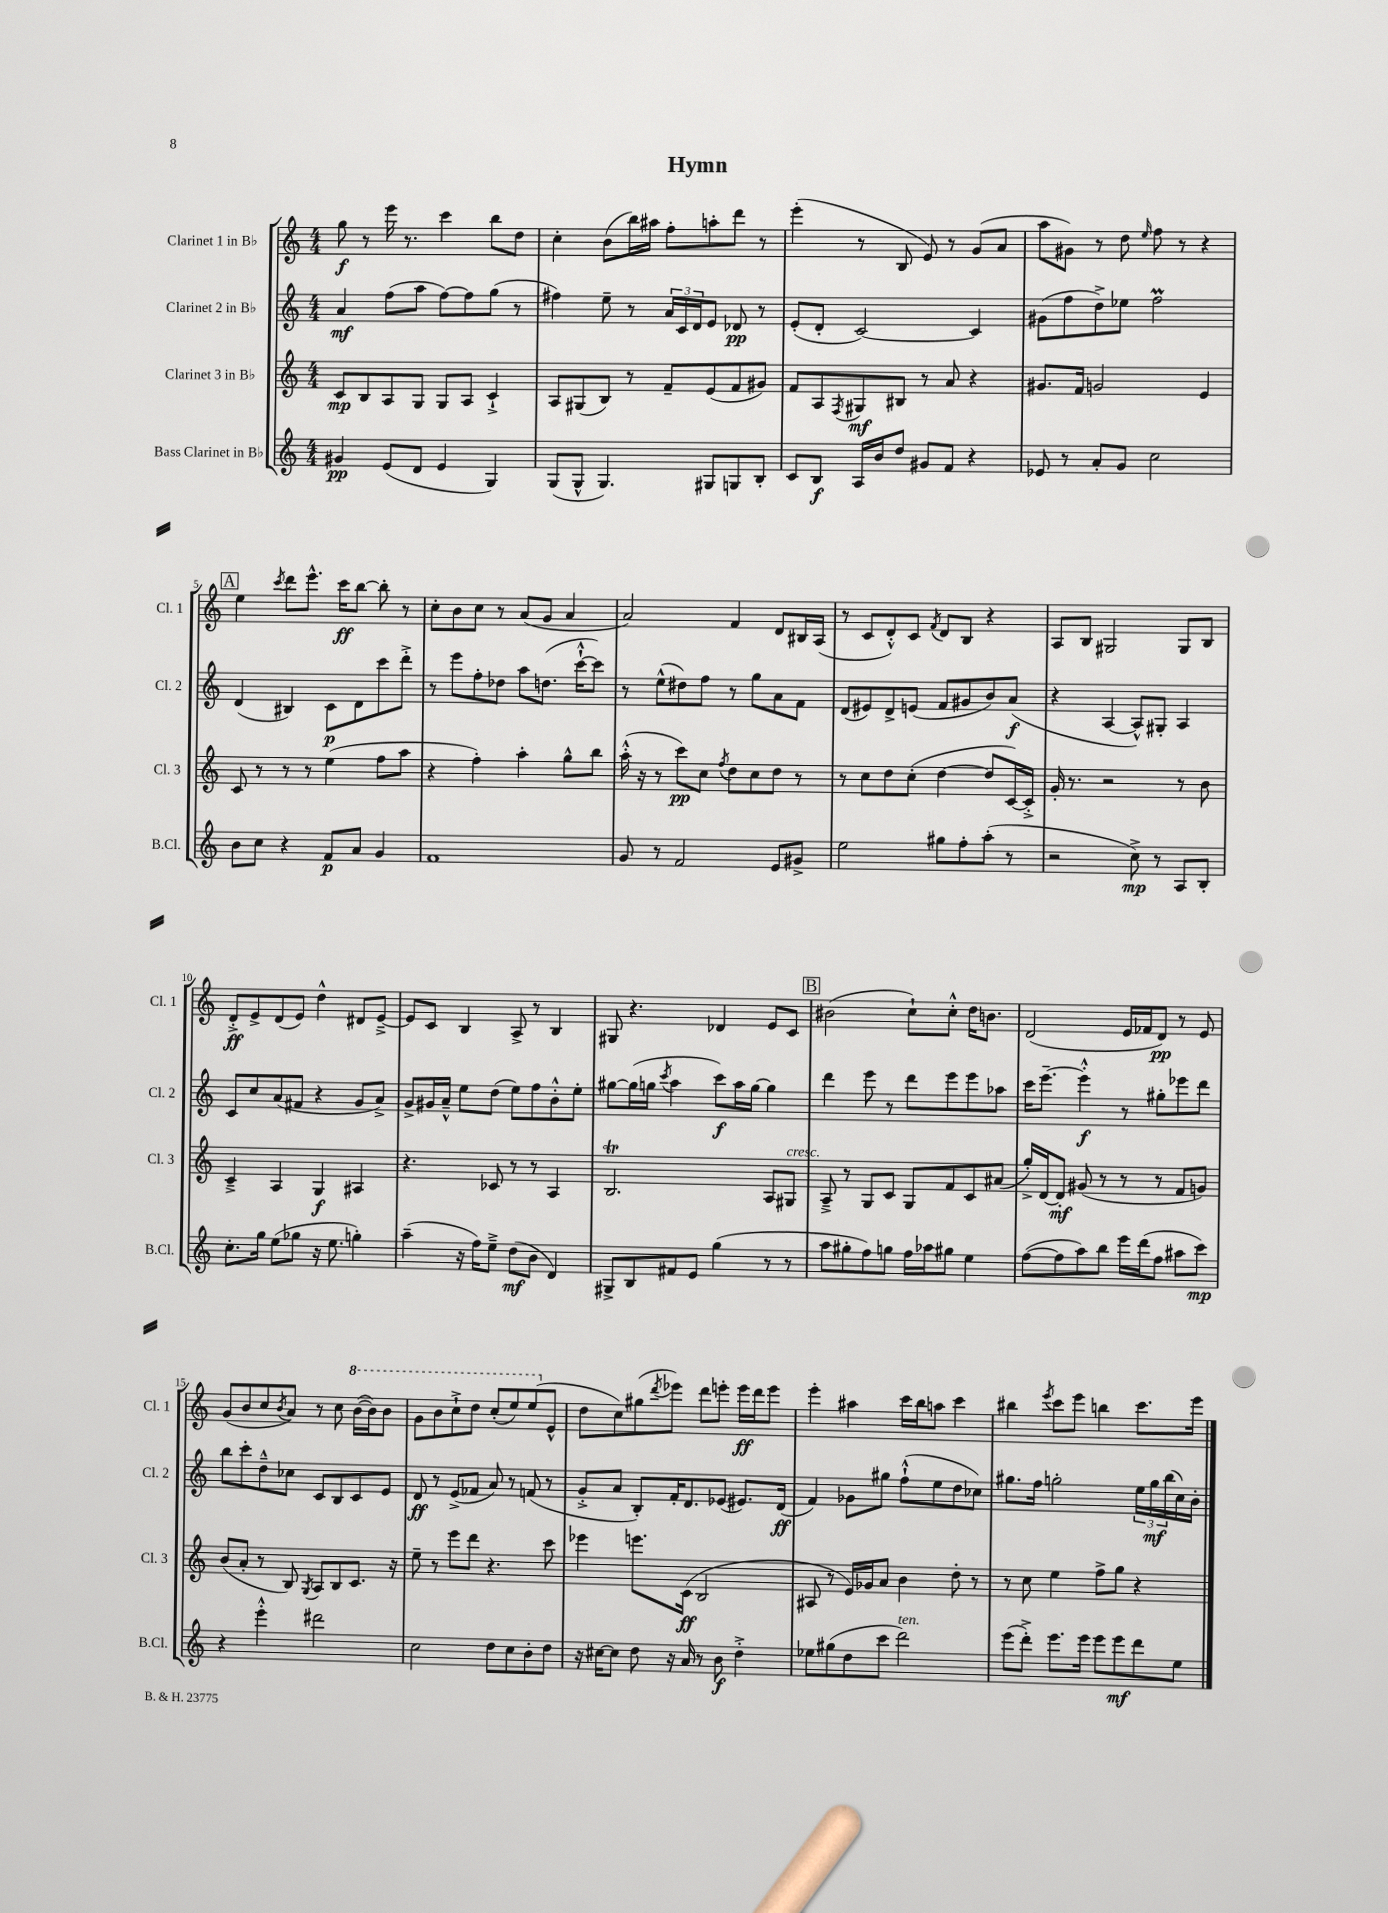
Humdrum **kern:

**kern	**dynam	**kern	**dynam	**kern	**dynam	**kern	**dynam
*part4	*part4	*part3	*part3	*part2	*part2	*part1	*part1
*staff4	*staff4	*staff3	*staff3	*staff2	*staff2	*staff1	*staff1
*I"Bass Clarinet in B♭	*	*I"Clarinet 3 in B♭	*	*I"Clarinet 2 in B♭	*	*I"Clarinet 1 in B♭	*
*I'B.Cl.	*	*I'Cl. 3	*	*I'Cl. 2	*	*I'Cl. 1	*
*clefG2	*	*clefG2	*	*clefG2	*	*clefG2	*
*k[]	*	*k[]	*	*k[]	*	*k[]	*
*M4/4	*	*M4/4	*	*M4/4	*	*M4/4	*
=1	=1	=1	=1	=1	=1	=1	=1
4g#X/	pp	8c/L	mp	4a/	mf	8gg\	f
.	.	8B/	.	.	.	8r	.
(8e/L	.	8A/	.	(8ff\L	.	16eee\	.
.	.	.	.	.	.	8.r	.
8d/J	.	8G/J	.	8aa\J	.	.	.
4e/	.	8G/L	.	[8ff\L)	.	4ccc\	.
.	.	8A/J	.	8ff\]	.	.	.
4G/)	.	4c`^/	.	(8gg\J	.	8bb\L	.
.	.	.	.	8r	.	8dd\J	.
=2	=2	=2	=2	=2	=2	=2	=2
(8G/L	.	8A/L	.	4ff#X\)	.	4cc'\	.
8G^^/J	.	(8G#X/	.	.	.	.	.
4.G/)	.	8B/J)	.	8ee~\	.	(8b\L	.
.	.	8r	.	8r	.	16bb\L)	.
.	.	.	.	.	.	16aa#X\JJ	.
.	.	8f~/L	.	24a/LL	.	8ff'\L	.
.	.	.	.	24c/	.	.	.
.	.	.	.	24d/J	.	.	.
8G#X/L	.	(8e/	.	8e/J	.	8aan'\	.
8Gn/	.	8f/	.	8d-X/	pp	8ddd\J	.
8B'/J	.	8g#X/J)	.	8r	.	8r	.
=3	=3	=3	=3	=3	=3	=3	=3
8c/L	.	8f/L	.	(8e'/L	.	(4eee'\	.
8B/J	f	8A/	.	8d'/J	.	.	.
.	.	8qF/	.	.	.	.	.
16A/LL	.	8G#X/	mf	[2c/)	.	8r	.
16b/J	.	.	.	.	.	.	.
8dd/J	.	8B#X/J	.	.	.	8B/	.
8g#X/L	.	8r	.	.	.	8e/)	.
8f/J	.	8a/	.	.	.	8r	.
4r	.	4r	.	4c/]	.	(8g/L	.
.	.	.	.	.	.	8a/J	.
=4	=4	=4	=4	=4	=4	=4	=4
8e-X/	.	8.g#X/L	.	(8g#X\L	.	8aa\L	.
8r	.	.	.	8ff\	.	8g#X\J)	.
.	.	16f/Jk	.	.	.	.	.
8a'/L	.	2gn/	.	8dd^\)	.	8r	.
8g/J	.	.	.	8ee-X\J	.	8dd\	.
.	.	.	.	.	.	16qqee/	.
2cc\	.	.	.	2ffM\	.	8ff\	.
.	.	.	.	.	.	8r	.
.	.	4e/	.	.	.	4r	.
!!LO:LB:g=z
!!LO:REH:place=s1:t=A
=5	=5	=5	=5	=5	=5	=5	=5
8b\L	.	8c/	.	(4d/	.	4ee\	.
8cc\J	.	8r	.	.	.	.	.
.	.	.	.	.	.	8qccc/	.
4r	.	8r	.	4B#X/)	.	8ddd\L	.
.	.	8r	.	.	.	8.eee^^\J	.
8f/L	p	(4ee\	.	8c\L	p	.	.
.	.	.	.	.	.	16ccc\KL	ff
8a/J	.	.	.	8d\	.	[8bb\J	.
4g/	.	8ff\L	.	8ccc\	.	8bb'\]	.
.	.	8aa\J	.	8ddd'^\J	.	8r	.
=6	=6	=6	=6	=6	=6	=6	=6
1f	.	4r	.	8r	.	8cc'\L	.
.	.	.	.	8eee\L	.	8b\	.
.	.	4ff'\)	.	8ff'\	.	8cc\J	.
.	.	.	.	8dd-X\J	.	8r	.
.	.	4aa'\	.	8aa\L	.	(8a/L	.
.	.	.	.	(8.ddn\J	.	8g/J	.
.	.	8gg^^\L	.	.	.	4a/	.
.	.	.	.	[16ccc`^^\KL	.	.	.
.	.	8bb\J	.	8ccc\J])	.	.	.
=7	=7	=7	=7	=7	=7	=7	=7
8g/	.	(16aa'^^\	.	8r	.	2a/)	.
.	.	16r	.	.	.	.	.
8r	.	8r	.	(8ee^^\L	.	.	.
2f/	.	8ccc\L)	pp	8dd#X\)	.	.	.
.	.	8cc\J	.	8ff\J	.	.	.
.	.	8qff/	.	.	.	.	.
.	.	8dd\L	.	8r	.	4f/	.
.	.	8cc\	.	8gg\L	.	.	.
8e/L	.	8dd\J	.	8a\	.	8d/L	.
8g#X^/J	.	8r	.	8f\J	.	16B#X/L	.
.	.	.	.	.	.	(16A/JJ	.
=8	=8	=8	=8	=8	=8	=8	=8
2ee\	.	8r	.	(8d/L	.	8r	.
.	.	8cc\L	.	8e#X/)	.	8c/L	.
.	.	8dd\	.	8d^/	.	8d'^^/)	.
.	.	(8cc'\J	.	(8en/J	.	8c/J	.
.	.	.	.	.	.	8qf/	.
8gg#X\L	.	[4dd\	.	8f/L	.	8d/L	.
8ff'\	.	.	.	8g#X/	.	8B/J	.
(8aa'\J	.	8dd/L]	.	8b/)	.	4r	.
8r	.	[16c/L)	.	(8a/J	f	.	.
.	.	16c'^/JJ]	.	.	.	.	.
=9	=9	=9	=9	=9	=9	=9	=9
2r	.	16g'/	.	4r	.	8A/L	.
.	.	8.r	.	.	.	.	.
.	.	.	.	.	.	8B/J	.
.	.	2r	.	[4A/	.	2G#X/	.
8cc^\)	mp	.	.	8A^^/L])	.	.	.
8r	.	.	.	8G#X'/J	.	.	.
8A/L	.	8r	.	4A/	.	8G#/L	.
8B'/J	.	8b\	.	.	.	8B/J	.
!!LO:LB:g=z
=10	=10	=10	=10	=10	=10	=10	=10
8.cc'\L	.	4c~^/	.	8c/L	.	8d'^/L	ff
.	.	.	.	8cc/	.	8e^/	.
16gg\Jk	.	.	.	.	.	.	.
(8ee\L	.	4A/	.	(8a/	.	(8d/	.
8gg-X\J	.	.	.	8f#X/J	.	8e/J)	.
16r	.	4G/	f	4r	.	4dd^^\	.
8.ee\	.	.	.	.	.	.	.
4ggn'\)	.	4A#X/	.	8g/L	.	8d#X/L	.
.	.	.	.	8a^/J)	.	[8e~^/J	.
=11	=11	=11	=11	=11	=11	=11	=11
(4aa~\	.	4.r	.	8g^/L	.	8e/L]	.
.	.	.	.	16g#X/L	.	8c/J	.
.	.	.	.	16a~^^/JJ	.	.	.
16r	.	.	.	8ee\L	.	4B/	.
16ff\KL)	.	.	.	.	.	.	.
8ee~^\J	.	8c-X/	.	(8dd\J	.	.	.
(8dd\L	mf	8r	.	8ee\L)	.	8A^/	.
8b\J	.	8r	.	8ff\	.	8r	.
4d/)	.	4A/	.	8b'^^\	.	4B/	.
.	.	.	.	8ee'\J	.	.	.
=12	=12	=12	=12	=12	=12	=12	=12
8G#X^/L	.	2.Bt/	.	[8gg#X\L	.	8G#X/	.
8B/	.	.	.	(16gg#\L]	.	4.r	.
.	.	.	.	16ggn\JJ	.	.	.
.	.	.	.	8qccc/	.	.	.
8f#X/	.	.	.	4aa\	.	.	.
8e/J	.	.	.	.	.	.	.
(4gg\	.	.	.	8ccc\L)	f	4d-X/	.
.	.	.	.	16aa\L	.	.	.
.	.	.	.	[16gg\JJ	.	.	.
8r	.	8A/L	.	4gg\]	.	8e/L	.
!	!	!LO:TX:a:i:t=cresc.	!	!	!	!	!
8r	.	8G#X/J	.	.	.	8c/J	.
!!LO:REH:place=s1:t=B
=13	=13	=13	=13	=13	=13	=13	=13
8aa\L	.	8A~^/	.	4ddd\	.	(2b#X\	.
8gg#X'\	.	8r	.	.	.	.	.
8ff\)	.	8G/L	.	8eee\	.	.	.
8ggn\J	.	8c/J	.	8r	.	.	.
16ff\LL	.	8G/L	.	8ddd\L	.	8cc`\L)	.
16aa-X\J	.	.	.	.	.	.	.
8gg#X\J	.	8f/	.	8eee\	.	8cc'^^\J	.
4ee\	.	8c/	.	8eee\	.	16dd\KL	.
.	.	.	.	.	.	8.bn\J	.
.	.	(8a#X/J	.	8aa-X\J	.	.	.
=14	=14	=14	=14	=14	=14	=14	=14
([8ff\L	.	16gg'^/LL)	.	16ccc\KL	.	(2d/	.
.	.	[16d/J	.	[8.eee~\J	.	.	.
8ff\]	.	8d'/J]	mf	.	.	.	.
8aa\)	.	(8g#X/	.	4eee'^^\]	f	.	.
8bb\J	.	8r	.	.	.	.	.
16eee\LL	.	8r	.	8r	.	16e/LL	.
(16ddd\J	.	.	.	.	.	16f-X/J	.
8ff\J	.	8r	.	8gg#X'\L	.	8d/J)	pp
8aa#X\L	.	8f/L	.	8eee-X\	.	8r	.
8ccc\J)	mp	8gn/J)	.	8ddd\J	.	8e/	.
!!LO:LB:g=z
=15	=15	=15	=15	=15	=15	=15	=15
4r	.	(8b/L	.	8bb\L	.	(8g/L	.
.	.	8a'/J	.	8ccc'\	.	8b/	.
4eee'^^\	.	8r	.	8dd~^^\	.	8cc/	.
.	.	.	.	.	.	8qb/	.
.	.	8B/)	.	8cc-X\J	.	8a/J)	.
.	.	8qG/	.	.	.	.	.
2ddd#X\	.	8A/L	.	8c/L	.	8r	.
.	.	8B/	.	8B/	.	8cc\	.
*	*	*	*	*	*	*8va	*
.	.	8.c/J	.	8c/	.	([16bb\LL	.
.	.	.	.	.	.	16bb\J])	.
.	.	.	.	8e/J	.	8bb\J	.
.	.	16r	.	.	.	.	.
=16	=16	=16	=16	=16	=16	=16	=16
2cc\	.	8ee~\	.	8d/	ff	8gg\L	.
.	.	8r	.	8r	.	8bb\	.
.	.	8eee\L	.	(8e^/L	.	8ccc`^\	.
.	.	8ddd\J	.	8f-X/J	.	8ddd\J	.
8dd\L	.	4.r	.	8a/)	.	(8ccc'/L	.
8cc\	.	.	.	8r	.	8eee/)	.
8b'\	.	.	.	(8fn/	.	(8eee/	.
*	*	*	*	*	*	*X8va	*
8dd\J	.	8ccc\	.	8r	.	8e^^/J	.
=17	=17	=17	=17	=17	=17	=17	=17
16r	.	4eee-X\	.	8g'^/L	.	8dd\L	.
[16cc#X\KL	.	.	.	.	.	.	.
8cc#\J]	.	.	.	8a/J	.	8cc\)	.
8dd\	.	8.eeen\L	.	8B'/L)	.	(8gg#X\	.
.	.	.	.	.	.	8qddd/	.
16r	.	.	.	16f'/K	.	8eee-X\J)	.
16a/	.	(16c\Jk	ff	8.d/	.	.	.
8r	.	2B/	.	.	.	8ddd\L	.
8b\	f	.	.	(8e-X/J	.	8eeen'\J	.
4dd'^\	.	.	.	8.e#X/L)	.	16eee\LL	ff
.	.	.	.	.	.	16ddd\J	.
.	.	.	.	.	.	8eee\J	.
.	.	.	.	(16d/Jk	ff	.	.
=18	=18	=18	=18	=18	=18	=18	=18
8ee-X\L	.	8A#X/	.	4f/)	.	4eee'\	.
(8gg#X\	.	8r	.	.	.	.	.
8dd\	.	16e/LL)	.	8g-X\L	.	4aa#X\	.
.	.	16g-X/J	.	.	.	.	.
8ccc\J	.	8a/J	.	8gg#X\J	.	.	.
!LO:TX:a:i:t=ten.	!	!	!	!	!	!	!
2ddd\)	.	4b\	.	(8ff`^^\L	.	16ccc\LL	.
.	.	.	.	.	.	16bb\J	.
.	.	.	.	8ee\	.	8aan\J	.
.	.	8dd'\	.	8dd\	.	4ccc\	.
.	.	8r	.	8cc-X\J)	.	.	.
=19	=19	=19	=19	=19	=19	=19	=19
(8eee\L	.	8r	.	8.gg#X\L	.	4bb#X\	.
8ddd'^\J)	.	8cc\	.	.	.	.	.
.	.	.	.	16ff\Jk	.	.	.
.	.	.	.	.	.	8qeee/	.
8.eee\L	.	4ee\	.	2ggn'\	.	8ccc\L	.
.	.	.	.	.	.	8eee\J	.
16eee\Jk	.	.	.	.	.	.	.
8eee\L	.	8ff^\L	.	.	.	4bbn\	.
8eee\	mf	8gg\J	.	.	.	.	.
8ddd\	.	4r	.	24ee\LL	.	8.ccc\L	.
.	.	.	.	24gg\	mf	.	.
.	.	.	.	(24bb\	.	.	.
8ee\J	.	.	.	16cc\)	.	.	.
.	.	.	.	16b'\JJ	.	16eee\Jk	.
==	==	==	==	==	==	==	==
*-	*-	*-	*-	*-	*-	*-	*-
